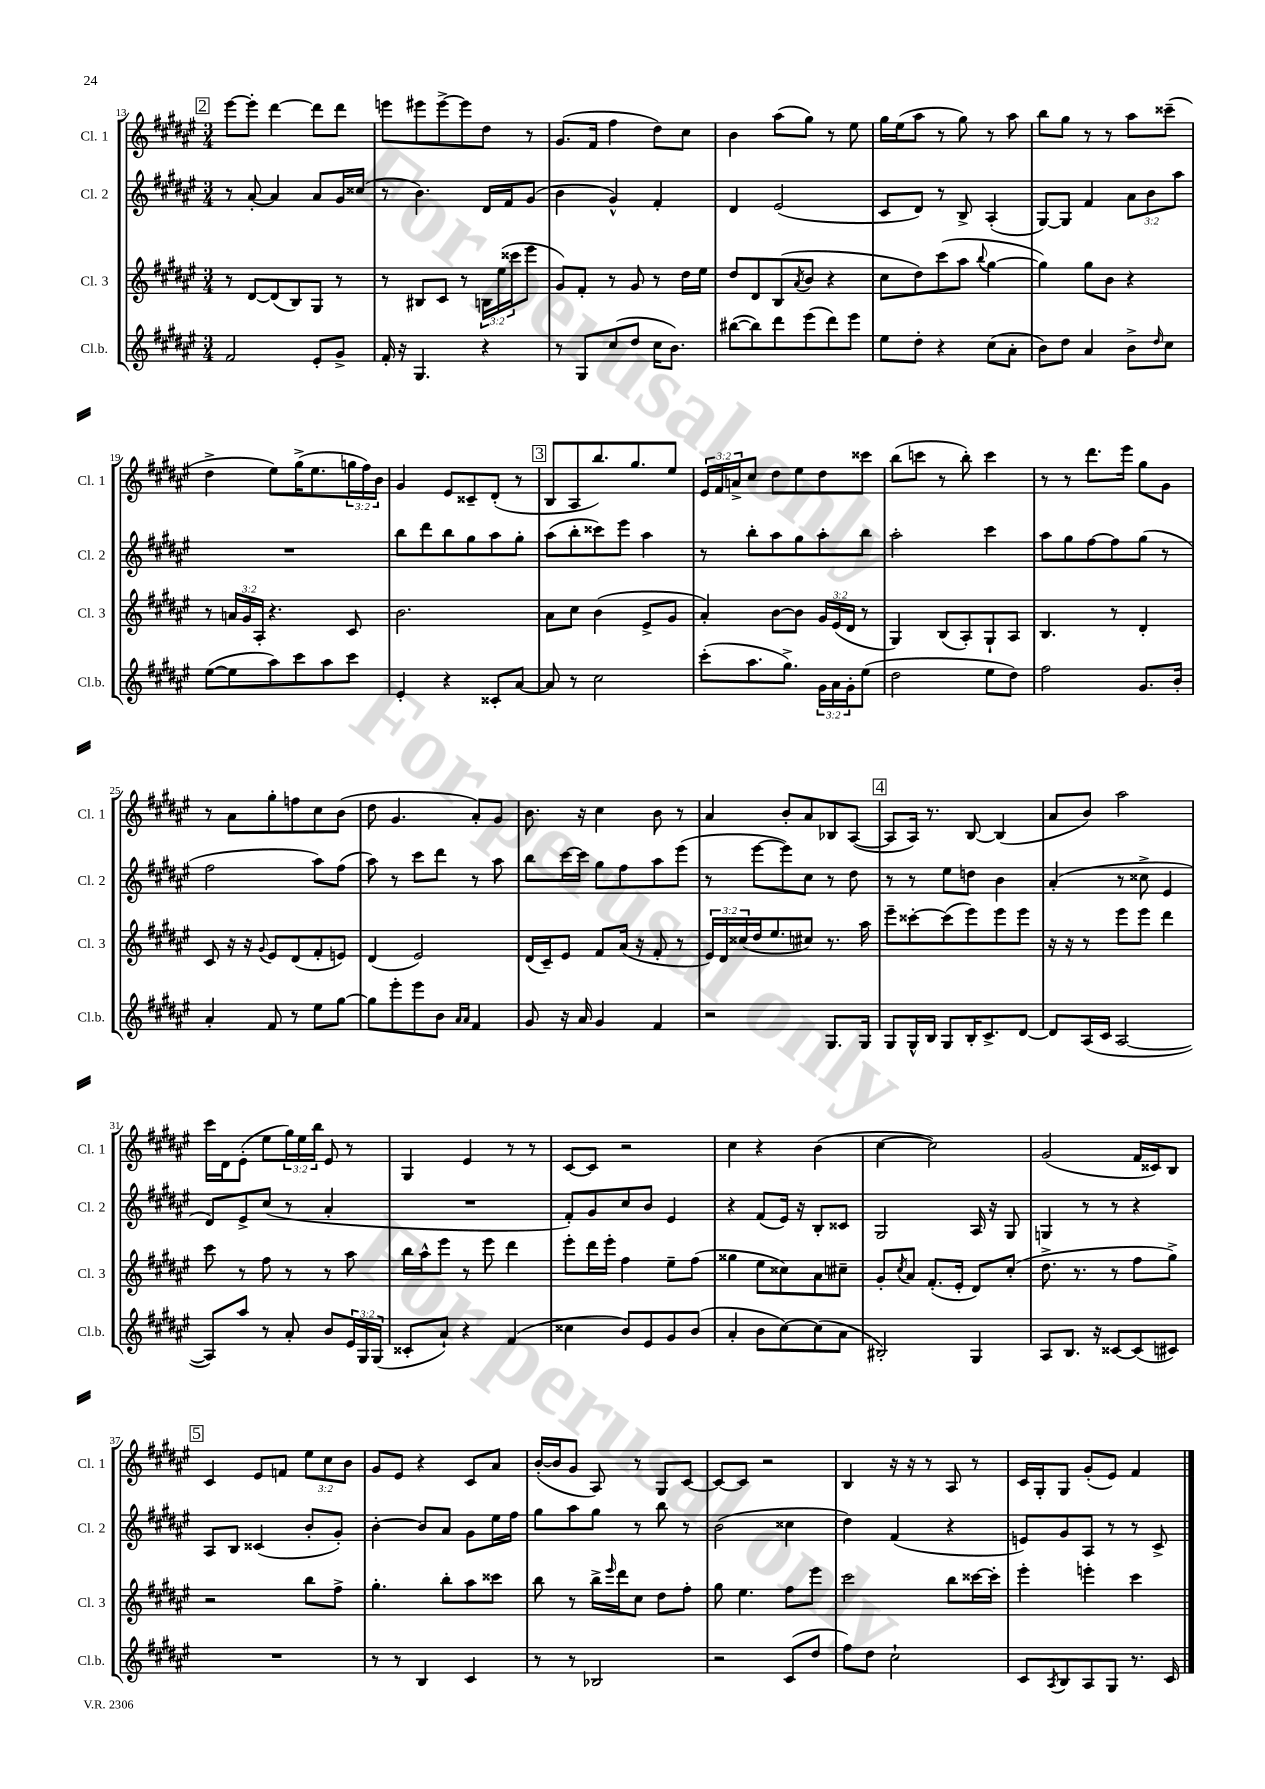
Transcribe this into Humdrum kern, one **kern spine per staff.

**kern	**kern	**kern	**kern
*part4	*part3	*part2	*part1
*staff4	*staff3	*staff2	*staff1
*I"Cl.b.	*I"Cl. 3	*I"Cl. 2	*I"Cl. 1
*I'Cl.b.	*I'Cl. 3	*I'Cl. 2	*I'Cl. 1
*clefG2	*clefG2	*clefG2	*clefG2
*k[f#c#g#d#a#e#]	*k[f#c#g#d#a#e#]	*k[f#c#g#d#a#e#]	*k[f#c#g#d#a#e#]
*M3/4	*M3/4	*M3/4	*M3/4
!!LO:REH:place=s1:t=2
=13	=13	=13	=13
2f#/	8r	8r	[8eee#\L
.	[8d#/L	[8a#'/	8eee#'\J]
.	(8d#/]	4a#/]	[4ddd#\
.	8B/)	.	.
8e#'/L	8G#/J	8a#/L	8ddd#\L]
8g#^/J	8r	16g#/L	8ddd#\J
.	.	(16cc##X/JJ	.
=14	=14	=14	=14
16f#'/	8r	8r	8eeen\L
16r	.	.	.
4.G#/	8B#X/L	4.b\)	8eee#X\
.	8c#/J	.	[8eee#^\
.	8r	.	8eee#\]
4r	24Bn\LL	16d#/LL	8dd#\J
.	(24ee#\	.	.
.	.	16f#/J	.
.	24ccc##X\J	.	.
.	8eee#\J	(8g#/J	8r
=15	=15	=15	=15
8r	8g#/L)	4b\	(8.g#/L
8G#/L	8f#'/J	.	.
.	.	.	16f#/Jk
(8cc#/	8r	4g#^^/)	4ff#\
8dd#/J	8g#/	.	.
16cc#\KL	8r	4f#'/	8dd#\L)
8.b\J)	.	.	.
.	16dd#\LL	.	8cc#\J
.	16ee#\JJ	.	.
=16	=16	=16	=16
([8bb#X\L	8dd#/L	4d#/	4b\
8bb#\])	8d#/	.	.
8ddd#\	(8B/	(2e#/	(8aa#\L
.	8qa#/	.	.
(8eee#\	8b/J	.	8gg#\J)
8ddd#\)	4r	.	8r
8eee#\J	.	.	8ee#\
=17	=17	=17	=17
8ee#\L	8cc#\L	8c#/L	16gg#\LL
.	.	.	(16ee#\J
8dd#'\J	8dd#\)	8d#/J)	8aa#\J
4r	(8ccc#\	8r	8r
.	8aa#\J	8B^/	8gg#\)
.	8qqbb/	.	.
(8cc#\L	[4gg#\	(4A#'/	8r
8a#'\J	.	.	8aa#\
=18	=18	=18	=18
8b\L)	4gg#\])	[8G#/L)	8bb\L
8dd#\J	.	8G#/J]	8gg#\J
4a#/	8gg#\L	4f#/	8r
.	8b\J	.	8r
8b^\L	4r	12a#\L	8aa#\L
.	.	12b\	.
16qqdd#/	.	.	.
8cc#\J	.	.	(8ccc##X~\J
.	.	12aa#\J	.
!!LO:LB:g=z
=19	=19	=19	=19
([8ee#\L	8r	2.r	4dd#^\
8ee#\]	24an/LL	.	.
.	24g#/	.	.
.	24A#'/JJ	.	.
8aa#\)	4.r	.	8ee#\L)
8ccc#\	.	.	(16gg#^\K
.	.	.	8.ee#\
8aa#\	.	.	.
8ccc#\J	8c#/	.	24ggn\L
.	.	.	24ff#\)
.	.	.	24b\JJ
=20	=20	=20	=20
4e#'/	2.b\	8bb\L	4g#/
.	.	8ddd#\	.
4r	.	8bb\	8e#/L
.	.	8gg#\	8c##X~/
8c##X'/L	.	8aa#\	(8d#'/J
[8a#/J	.	8gg#'\J	8r
!!LO:REH:place=s1:t=3
=21	=21	=21	=21
8a#/]	8a#\L	(8aa#\L	8B/L
8r	8cc#\J	8bb'\	8A#/
2cc#\	(4b\	8ccc##X\)	8.bb/)
.	.	8eee#\J	.
.	.	.	8.gg#/
.	8e#^/L	4aa#\	.
.	8g#/J	.	8ee#/J
=22	=22	=22	=22
(8ccc#'\L	4a#'/)	8r	24e#/LL
.	.	.	24f#/
.	.	.	24an^/J
8.aa#\	.	8bb'\L	8cc#/J
.	[8b\L	8aa#\	8dd#\L
8.gg#^\J)	.	.	.
.	8b\J]	8gg#\	8ee#\
24g#\LL	24g#/LL	8aa#'\	8dd#\
24a#\	(24e#/	.	.
24g#'\J	24d#/JJ	.	.
(8ee#\J	8r	8bb\J	8ccc##X\J
=23	=23	=23	=23
2dd#\	4G#/)	2aa#'\	(8bb\L
.	.	.	8cccn\J
.	(8B/L	.	8r
.	8A#'/)	.	8bb'\)
8ee#\L	8G#`/	4ccc#\	4ccc\
8dd#\J)	8A#/J	.	.
=24	=24	=24	=24
2ff#\	4.B/	8aa#\L	8r
.	.	8gg#\	8r
.	.	[8ff#\	8.ddd#\L
.	8r	8ff#\]	.
.	.	.	16eee#\Jk
8.g#/L	4d#'/	(8gg#\J	8gg#\L
.	.	8r	8g#\J
16b'/Jk	.	.	.
!!LO:LB:g=z
=25	=25	=25	=25
4a#'/	8c#/	2ff#\	8r
.	16r	.	8a#\L
.	16r	.	.
.	8qqg#/	.	.
8f#/	8e#/L	.	8gg#'\
8r	(8d#/	.	8ffn\
8ee#\L	8f#'/	8aa#\L)	8cc#\
[8gg#\J	8en/J)	(8ff#\J	(8b\J
=26	=26	=26	=26
8gg#\L]	(4d#/	8aa#\)	8dd#\
8eee#'\	.	8r	4.g#/
8eee#\	2e#/)	8ccc#\L	.
8b\J	.	8ddd#\J	.
16qqa#/LL	.	.	.
16qqa#/JJ	.	.	.
4f#/	.	8r	8a#'/L)
.	.	8aa#\	8g#/J
=27	=27	=27	=27
8g#/	(16d#/LL	8bb\L	8.b\
.	16c#~/J)	.	.
16r	8e#/J	[16ccc#\L	.
16a#/	.	16ccc#\JJ]	16r
4g#/	8f#/L	8gg#\L	4cc#\
.	(16a#/Jk	8ff#\	.
.	16r	.	.
4f#/	8f#'/	8aa#\	8b\
.	8r	(8eee#\J	8r
=28	=28	=28	=28
2r	24e#/LL)	8r	4a#/
.	24d#/	.	.
.	(24cc##X/	.	.
.	16dd#/J	[8eee#\L	.
.	8.ee#/	.	.
.	.	8eee#\])	8b'/L
.	8cc#X/J)	8cc#\J	8a#/
8.G#/L	8.r	8r	8B-X/
.	.	8dd#\	([8A#/J
16G#/Jk	16aa#\	.	.
!!LO:REH:place=s1:t=4
=29	=29	=29	=29
8G#/L	8eee#~\L	8r	8A#/L]
16G#^^/L	[8ccc##X'\	8r	16A#/Jk)
16B/JJ	.	.	8.r
8G#/L	(8ccc##\]	8ee#\L	.
16B'/K	8eee#\)	8ddn\J	[8B/
8.c#^/	.	.	.
.	8eee#\	4b\	(4B/]
[8d#/J	8eee#\J	.	.
=30	=30	=30	=30
8d#/L]	16r	(4a#'/	8a#/L
.	16r	.	.
(16A#/L	8r	.	8b/J)
16c#/JJ	.	.	.
[2A#/	8eee#\L	8r	2aa#\
.	8eee#\J	8cc##X^\	.
.	4ddd#\	4e#/	.
!!LO:LB:g=z
=31	=31	=31	=31
8A#/L])	8ccc#\	8d#/L)	16ccc#\LL
.	.	.	16d#\J
8aa#/J	8r	8e#^/	(8e#'\J
8r	8ff#\	(8cc#/J	8ee#\L
8a#'/	8r	8r	24gg#\L)
.	.	.	24ee#\
.	.	.	24bb\JJ
8b/L	8r	4a#'/	8e#/
24e#/L	8aa#\	.	8r
24G#/	.	.	.
(24G#/JJ	.	.	.
=32	=32	=32	=32
8c##X'/L	16bb\LL	2.r	4G#/
.	16aa#^^\J	.	.
8a#`/J)	8eee#\J	.	.
4r	8r	.	4e#/
.	8eee#\	.	.
(4f#/	4ddd#\	.	8r
.	.	.	8r
=33	=33	=33	=33
4cc##X\	8eee#'\L	8f#'/L)	[8c#/L
.	16ddd#\L	8g#/	8c#/J]
.	16eee#'\JJ	.	.
8b/L)	4ff#\	8cc#/	2r
8e#/	.	8b/J	.
8g#/	8ee#~\L	4e#/	.
(8b/J	(8ff#\J	.	.
=34	=34	=34	=34
4a#'/	4gg##X\	4r	4cc#\
8b\L	8ee#\L	(8f#/L	4r
[8cc#\)	8cc##X\)	16e#/Jk)	.
.	.	16r	.
(8cc#\]	8a#\	8B'/L	(4b\
8a#\J	8cc#X~\J	8c##X/J	.
=35	=35	=35	=35
2B#X'/)	8g#'/L	2G#/	[4cc#\
.	8qcc#/	.	.
.	8a#/J	.	.
.	(8.f#'/L	.	2cc#\])
.	16e#'/Jk	.	.
4G#/	8d#/L)	16A#/	.
.	.	16r	.
.	(8cc#'/J	8G#/	.
=36	=36	=36	=36
8A#/L	8.dd#^\	4Gn/	(2g#/
8.B/J	.	.	.
.	8.r	.	.
.	.	8r	.
16r	.	.	.
[8c##X/L	8r	8r	.
(8c##/]	8ff#\L	4r	16f#/LL
.	.	.	16c##X/J)
8c#X/J)	8gg#^\J)	.	8B/J
!!LO:LB:g=z
!!LO:REH:place=s1:t=5
=37	=37	=37	=37
2.r	2r	8A#/L	4c#/
.	.	8B/J	.
.	.	(4c##X/	8e#/L
.	.	.	8fn/J
.	8bb\L	8b'/L	12ee#\L
.	.	.	12cc#\
.	8ff#^\J	8g#'/J)	.
.	.	.	12b\J
=38	=38	=38	=38
8r	4.gg#'\	[4b'\	8g#/L
8r	.	.	8e#/J
4B/	.	8b/L]	4r
.	8bb'\L	8a#/J	.
4c#/	8aa#\	8g#\L	8c#/L
.	8ccc##X\J	16ee#\L	8a#/J
.	.	16ff#\JJ	.
=39	=39	=39	=39
8r	8bb\	8gg#\L	([16b'/LL
.	.	.	16b/J]
8r	8r	8aa#\	8g#/J
2B-X/	16bb^\LL	8gg#\J	8A#/)
.	16qqeee#/	.	.
.	16ddd#\J	.	.
.	8cc#\J	8r	8r
.	8dd#\L	8bb\	8G#/L
.	8ff#'\J	8r	[8c#/J
=40	=40	=40	=40
2r	8gg#\	(2b\	8c#/L_
.	4.ee#\	.	8c#/J]
.	.	.	2r
(8c#/L	8ff#\L	4cc##X\	.
8dd#/J	8eee#\J	.	.
=41	=41	=41	=41
8ff#\L)	2ccc#\	4dd#\)	4B/
8dd#\J	.	.	.
2cc#`\	.	(4f#/	16r
.	.	.	16r
.	.	.	8r
.	8bb\L	4r	8A#/
.	[16ccc##X\L	.	8r
.	16ccc##'\JJ]	.	.
=42	=42	=42	=42
8c#/L	4eee#'\	8en/L)	16c#/LL
.	.	.	16G#'/J
8qA#/	.	.	.
8B/	.	8g#/	8G#/J
8A#/	4eeen'\	8A#/J	(8g#'/L
8G#/J	.	8r	8e#/J)
8.r	4ccc#\	8r	4f#/
.	.	8c#^/	.
16c#/	.	.	.
==	==	==	==
*-	*-	*-	*-
